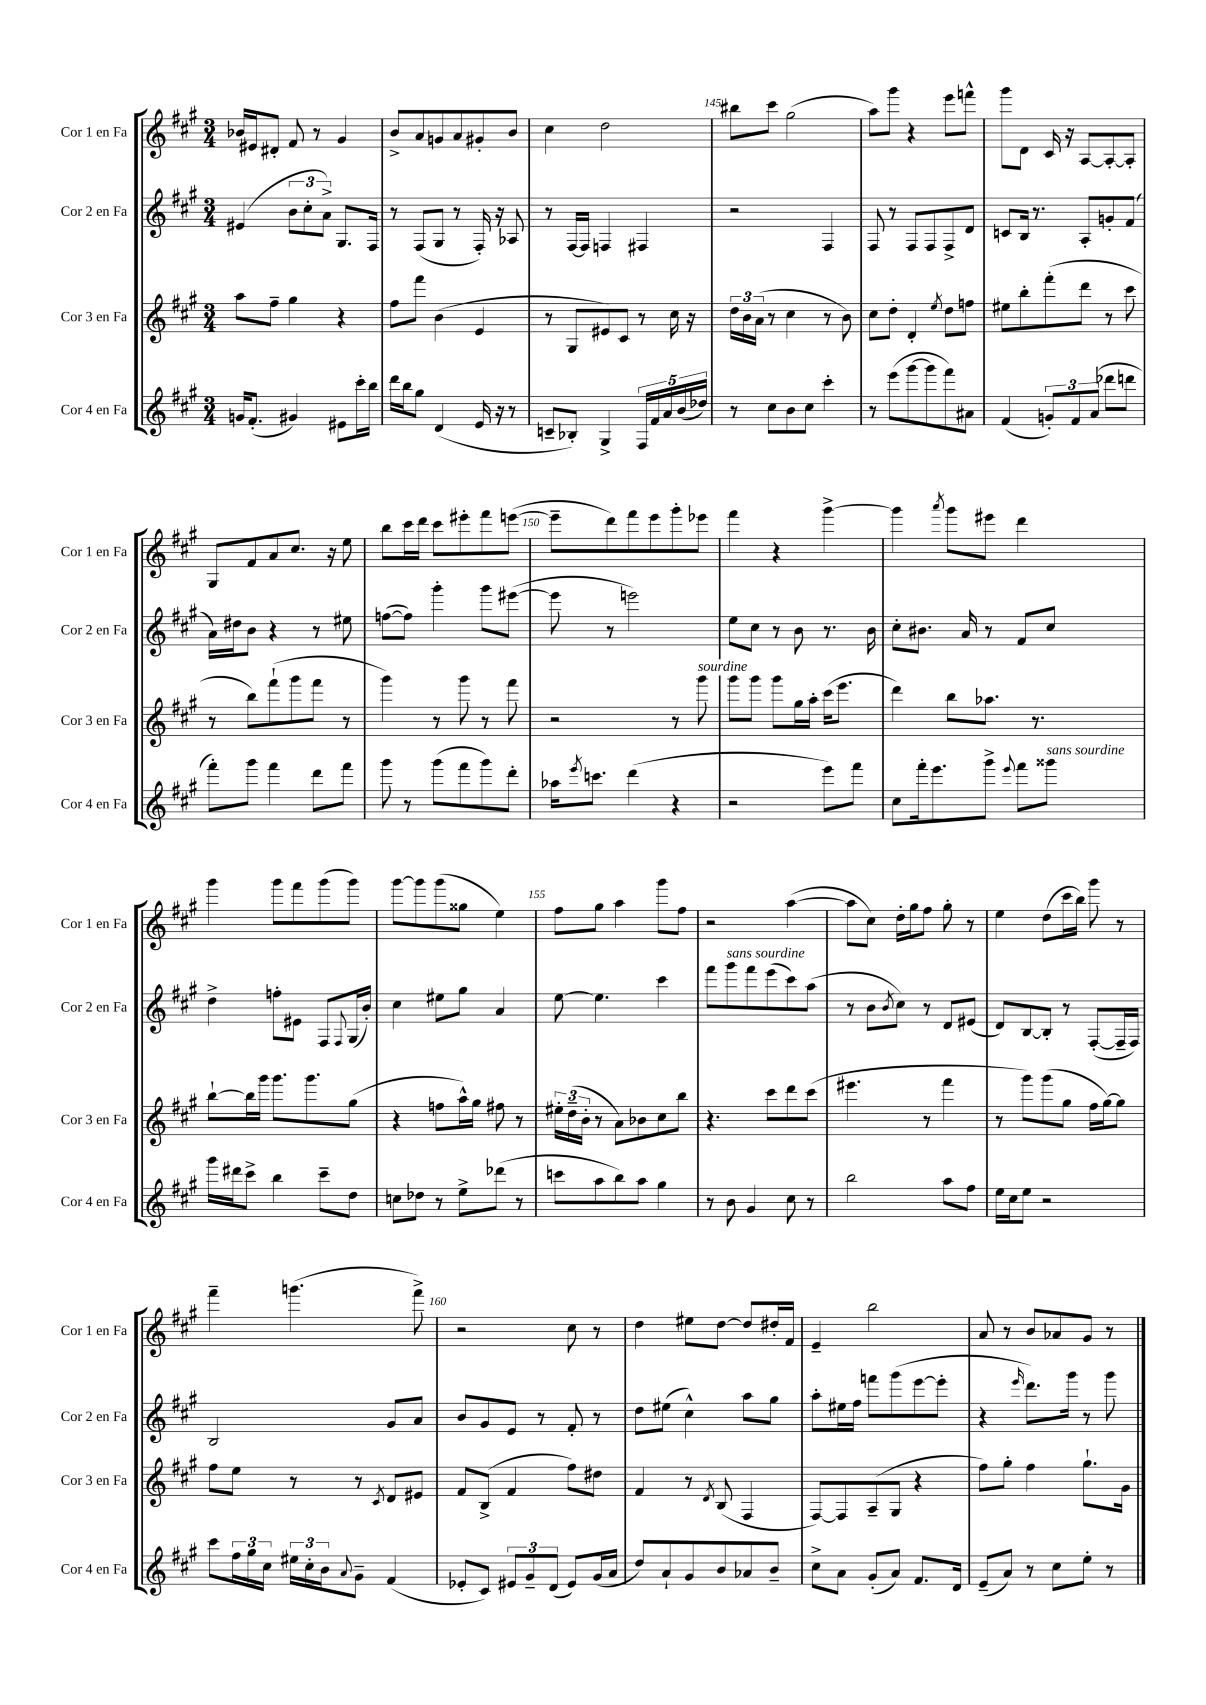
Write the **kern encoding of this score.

**kern	**kern	**kern	**kern
*part4	*part3	*part2	*part1
*staff4	*staff3	*staff2	*staff1
*I"Cor 4 en Fa	*I"Cor 3 en Fa	*I"Cor 2 en Fa	*I"Cor 1 en Fa
*I'Cor 4 en Fa	*I'Cor 3 en Fa	*I'Cor 2 en Fa	*I'Cor 1 en Fa
*clefG2	*clefG2	*clefG2	*clefG2
*k[f#c#g#]	*k[f#c#g#]	*k[f#c#g#]	*k[f#c#g#]
*M3/4	*M3/4	*M3/4	*M3/4
=142	=142	=142	=142
16gn/KL	8aa\L	(4e#X/	16b-X/LL
(8.f#'/J	.	.	16e#X/J
.	8ff#~\J	.	8d#X'/J
4g#X/)	4gg#\	12b\L	8f#/
.	.	12cc#'\	.
.	.	.	8r
.	.	12a^\J)	.
8e#X\L	4r	8.G#/L	4g#/
16ccc#'\L	.	.	.
16bb\JJ	.	16F#/Jk	.
=143	=143	=143	=143
16ddd\LL	8ff#\L	8r	8b^/L
16bb\J	.	.	.
8gg#\J	8fff#\J	(8F#/L	8a/
(4d/	(4b\	8G#/J	8gn/
.	.	8r	8a/
16e/	4e/	16F#'/)	8g#X'/
16r	.	16r	.
8r	.	8A-X/	8b/J
=144	=144	=144	=144
8cn~/L	8r	8r	4cc#\
8B-X'/J)	8G#/L	[16F#/LL	.
.	.	16F#/JJ]	.
4G#^/	8e#X/)	4Fn/	2dd\
.	8c#/J	.	.
20F#/LL	8r	4F#X/	.
20f#/	.	.	.
20a/	.	.	.
.	16cc#\	.	.
(20b/	.	.	.
.	16r	.	.
20dd-X/JJ)	.	.	.
=145	=145	=145	=145
8r	24dd\LL	2r	8bb#X\L
.	24b\	.	.
.	(24a\JJ	.	.
8cc#\L	8r	.	8ccc#\J
8b\	4cc#\	.	(2gg#\
8cc#\J	.	.	.
4ccc#'\	8r	4F#/	.
.	8b\)	.	.
=146	=146	=146	=146
8r	8cc#\L	8F#/	8aa\L)
(8eee\L	8dd'\J	8r	8ggg#\J
[8ggg#\	4d'/	8F#/L	4r
8ggg#\]	.	8F#/	.
.	8qee/	.	.
8fff#\)	8dd\L	8F#^/	8eee\L
8a#X\J	8ffn\J	8d/J	8fffn^^\J
=147	=147	=147	=147
(4f#/	8ee#X\L	8cn/L	8ggg#\L
.	8bb'\	16B/Jk	8d\J
.	.	8.r	.
12gn'/L)	(8fff#'\	.	16c#/
.	.	.	16r
12f#/	.	.	.
.	8ddd\J	8A'/L	[8A/L
(12a/J	.	.	.
8ddd-X\L	8r	8gn'/	8A'/_
8dddn\J	8ccc#\	(8f#/J	8A'/J]
!!LO:LB:g=z
=148	=148	=148	=148
8fff#'\L)	8r	16a\LL)	8G#/L
.	.	16dd#X\J	.
8ggg#\J	8bb\L)	8b\J	8f#/
4fff#\	(8fff#`\	4r	8a/
.	8ggg#\	.	8.cc#/J
8ddd\L	8fff#\J	8r	.
.	.	.	16r
8fff#\J	8r	8ee#X\	8ee\
=149	=149	=149	=149
8ggg#\	4ggg#\)	([8ffn\L	8bb\L
8r	.	8ff\J])	16ccc#\L
.	.	.	16ddd\JJ
(8ggg#\L	8r	4ggg#'\	8ccc#\L
8fff#\	8ggg#\	.	8eee#X'\
8ggg#\)	8r	8ggg#\L	8fff#\
8ddd'\J	8fff#\	([8eee#X\J	([8eeen\J
=150	=150	=150	=150
16aa-X\KL	2r	8eee#\]	8eee~\L]
8qeee/	.	.	.
8.cccn\J	.	.	.
.	.	8r	8ddd\)
(4ddd\	.	2eeen\)	8fff#\
.	.	.	8eee\
4r	8r	.	8ggg#'\
!	!LO:TX:a:i:t=sourdine	!	!
.	8ggg#\	.	8eee-X\J
=151	=151	=151	=151
2r	8ggg#\L	8ee\L	4fff#\
.	8ggg#\J	8cc#\J	.
.	8ggg#\L	8r	4r
.	16gg#\L	8b\	.
.	16aa'\JJ	.	.
8eee\L)	(16ccc#\KL	8.r	[4ggg#^\
.	8.eee\J	.	.
8fff#\J	.	.	.
.	.	16b\	.
=152	=152	=152	=152
8cc#\L	4ddd\)	8cc#'\L	4ggg#\]
16fff#'\k	.	8.b#X\J	.
8.eee\	.	.	.
.	.	.	8qaaa/
.	8bb\L	.	8ggg#\L
.	.	16a/	.
8ggg#^\J	8.aa-X\J	8r	8eee#X\J
8qqeee/	.	.	.
8fff#\L	.	8f#/L	4ddd\
.	8.r	.	.
!LO:TX:a:i:t=sans sourdine	!	!	!
8ggg##X\J	.	8cc#/J	.
!!LO:LB:g=z
=153	=153	=153	=153
16ggg#\LL	[8bb`\L	4dd^\	4ggg#\
16ddd#X\J	.	.	.
8ccc#^\J	16bb\L]	.	.
.	16ggg#\JJ	.	.
4bb\	8.ggg#\L	8ffn'\L	8ggg#\L
.	.	8e#X\J	8fff#\
.	8.ggg#\	.	.
8ccc#~\L	.	8F#/L	(8ggg#\
.	.	8qqF#/	.
8dd\J	(8gg#\J	(16G#/L	8ggg#\J)
.	.	16b'/JJ)	.
=154	=154	=154	=154
8ccn\L	4r	4cc#\	[8ggg#\L
8dd-X\J	.	.	8ggg#\]
8r	8ffn\L	8ee#X\L	(8ggg#\
8ee^\L	16aa^^\L)	8gg#\J	8gg##X\J
.	16gg#\JJ	.	.
(8ddd-X\J	8ff#X\	4a/	4ee\)
8r	8r	.	.
=155	=155	=155	=155
8cccn\L	24ee#X'\LL	[8ee\	8ff#\L
.	(24dd~\	.	.
.	24b'\JJ	.	.
8aa\	8r	4.ee\]	8gg#\J
8bb\)	8a\L)	.	4aa\
8aa\J	8b-X\	.	.
4gg#\	8cc#\	4ccc#\	8ggg#\L
.	8bb\J	.	8ff#\J
=156	=156	=156	=156
8r	4.r	8fff#\L	2r
!	!	!LO:TX:a:i:t=sans sourdine	!
8b\	.	8ggg#\	.
4g#/	.	8fff#\	.
.	8ccc#\L	(8eee\	.
8cc#\	8ddd\	8ccc#\)	([4aa\
8r	(8ccc#\J	(8aa\J	.
=157	=157	=157	=157
2bb\	4.eee#X\	8r	8aa\L]
.	.	8b\L	8cc#\J)
.	.	8qb/	.
.	.	8cc#\J)	16dd'\LL
.	.	.	16gg#\J
.	8r	8r	8ff#\J
8aa\L	4fff#\	8d/L	8gg#'\
8ff#\J	.	(8e#X/J	8r
=158	=158	=158	=158
16ee\LL	8r	8d/L)	4ee\
16cc#\J	.	.	.
8ee\J	8ggg#\L)	[8B/	.
2r	(8ggg#\	8B'/J]	(8dd\L
.	8gg#\J	8r	16ccc#\L
.	.	.	16bb\JJ)
.	16ff#\LL	([8F#'/L	8ggg#\
.	[16gg#\J)	.	.
.	8gg#\J]	16F#~/L]	8r
.	.	16F#/JJ)	.
!!LO:LB:g=z
=159	=159	=159	=159
8ccc#\L	8ff#\L	2B/	4fff#~\
24ff#\L	8ee\J	.	.
24gg#\	.	.	.
24cc#\JJ	.	.	.
24ee#X\LL	8r	.	(4.gggn\
24cc#'\	.	.	.
24b\J	.	.	.
8qqa/	.	.	.
8g#~\J	8r	.	.
.	8qc#/	.	.
(4f#/	8d/L	8g#/L	.
.	8e#X/J	8a/J	8fff#^\)
=160	=160	=160	=160
8e-X'/L	8f#/L	8b/L	2r
8c#/J)	(8B^/J	8g#/	.
12e#X/L	4f#/	8e/J	.
12g#~/	.	.	.
.	.	8r	.
(12d/J	.	.	.
8e#/L)	8ff#\L)	8f#'/	8cc#\
(16g#/L	8dd#X\J	8r	8r
16a/JJ	.	.	.
=161	=161	=161	=161
8dd/L)	4f#/	8dd\L	4dd\
8a`/	.	(8ee#X\J	.
8g#/	8r	4cc#^^\)	8ee#X\L
.	8qd/	.	.
8b/	(8B/	.	[8dd\J
8a-X/	4F#/	8aa\L	8dd/L]
8b~/J	.	8gg#\J	16dd#X'/L
.	.	.	16f#/JJ
=162	=162	=162	=162
8cc#^\L	[8F#/L)	8aa'\L	4e~/
8a\J	8F#/]	16ee#X\L	.
.	.	16ff#\JJ	.
(8g#'/L	(8A~/	8fffn\L	2bb\
8a/J)	8G#/J	(8ggg#\	.
8.f#/L	4r	[8eee\	.
.	.	8eee'\J]	.
16d/Jk	.	.	.
=163	=163	=163	=163
(8e~/L	8ff#\L)	4r	8a/
8a/J)	8gg#'\J	.	8r
.	.	16qqeee/	.
8r	4ff#\	8.ddd\L)	8b/L
8cc#\L	.	.	8a-X/
.	.	16ggg#\Jk	.
8ee'\J	8.gg#`\L	8r	8g#/J
8r	.	8ggg#\	8r
.	16g#\Jk	.	.
==	==	==	==
*-	*-	*-	*-
